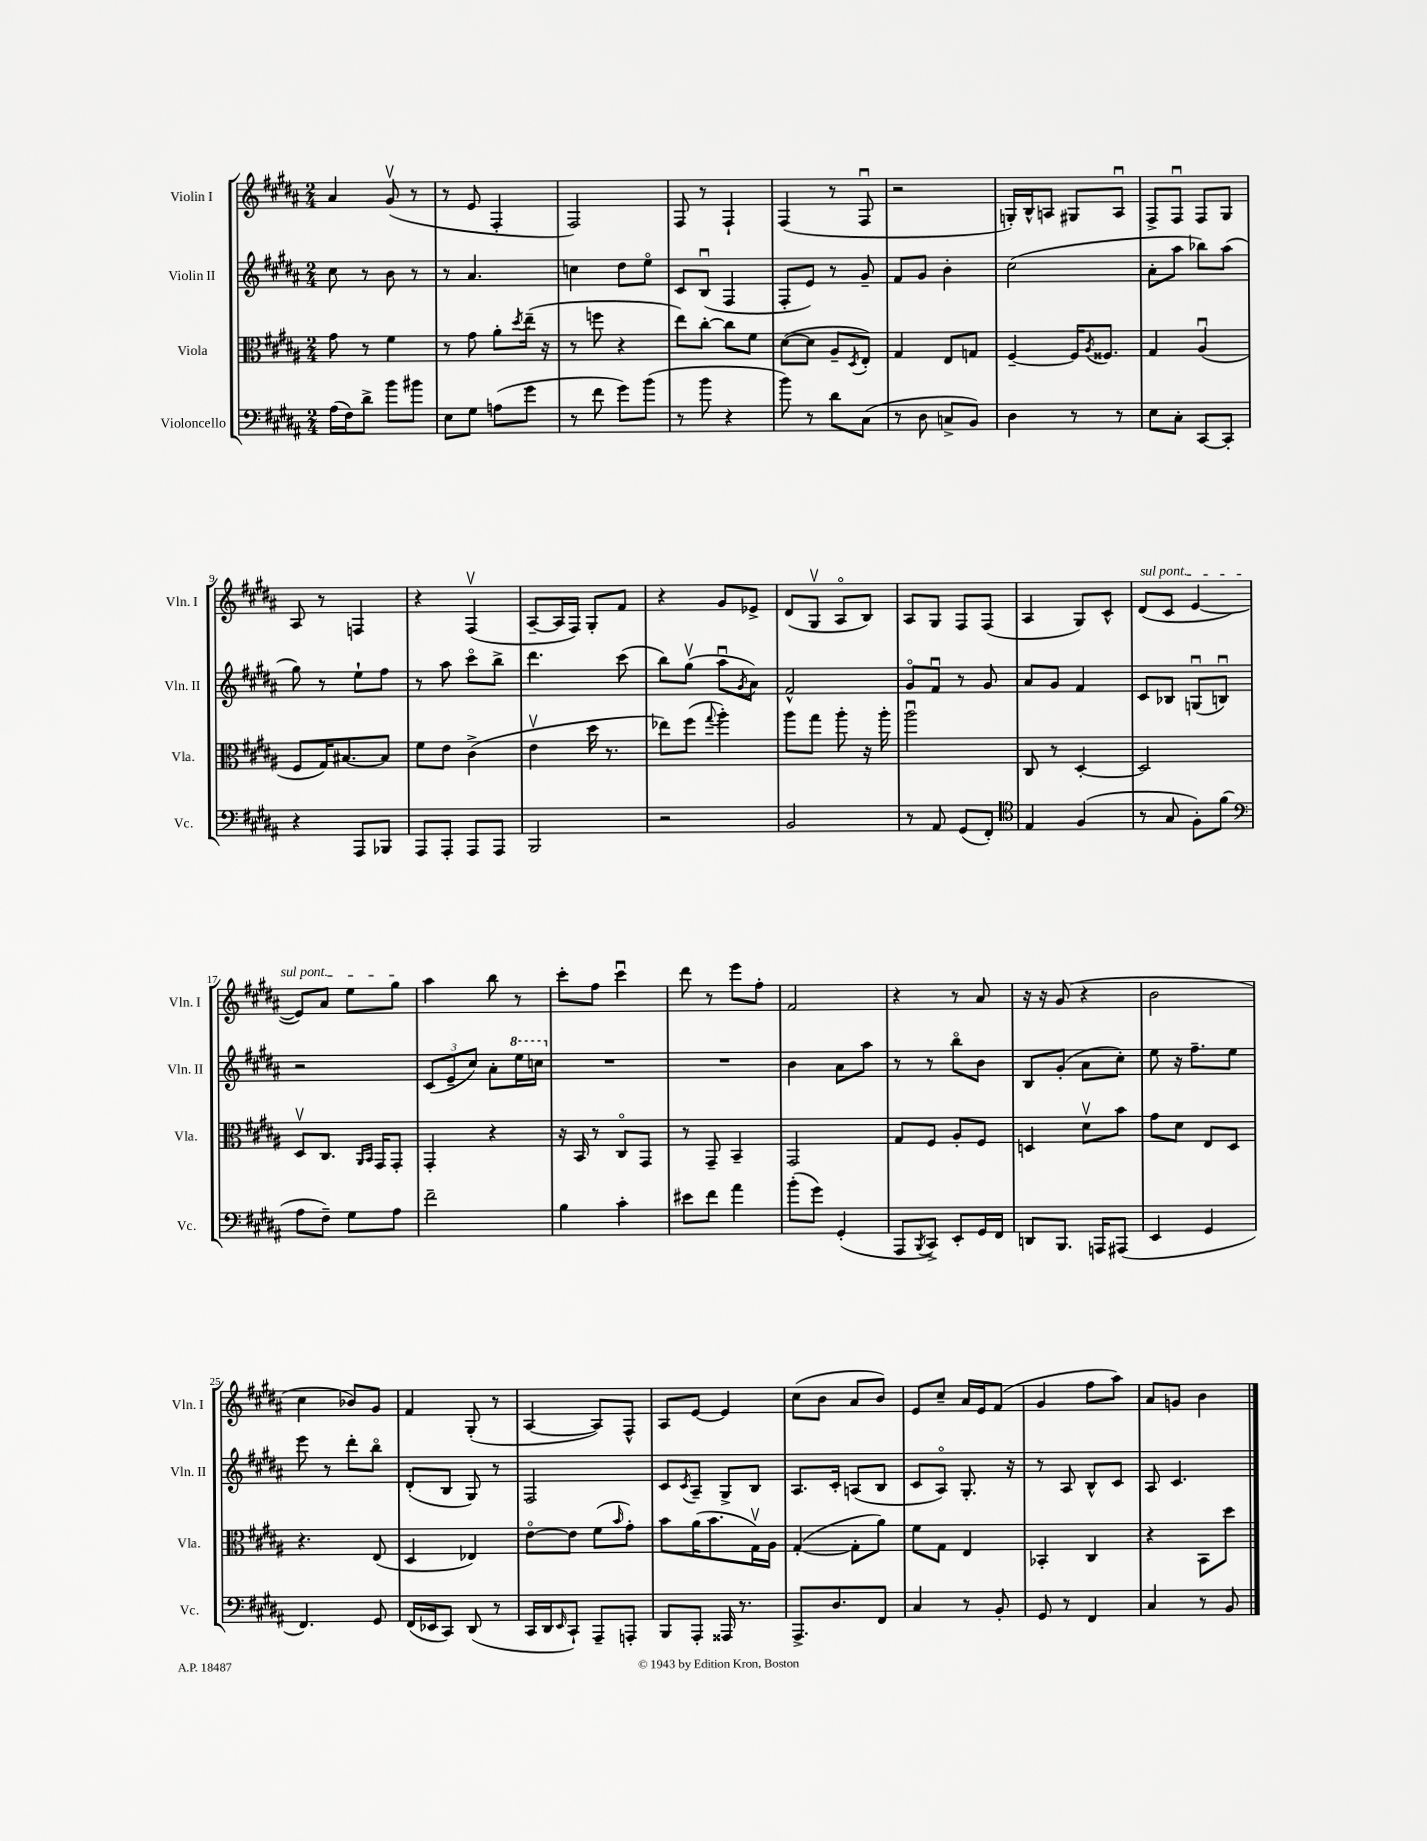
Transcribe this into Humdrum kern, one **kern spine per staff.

**kern	**kern	**kern	**kern
*staff4	*staff3	*staff2	*staff1
*clefF4	*clefC3	*clefG2	*clefG2
*k[f#c#g#d#a#]	*k[f#c#g#d#a#]	*k[f#c#g#d#a#]	*k[f#c#g#d#a#]
*M2/4	*M2/4	*M2/4	*M2/4
(16A#	8g#	8cc#	4a#
16F#)	.	.	.
8d#^	8r	8r	.
8b	4f#	8b	(8g#v
8b#	.	8r	8r
=	=	=	=
8E	8r	8r	8r
8G#	8g#	4.a#	8e
(8A	8a#'	.	4F#'
.	8qdd#	.	.
8g#	(16ee~	.	.
.	16r	.	.
=	=	=	=
8r	8r	4cc	2F#)
8f#	8ff	.	.
8g#)	4r	8dd#	.
(8b	.	8eeo	.
=	=	=	=
8r	8ee)	8c#	8F#
8b	[8cc#'	(8Bu	8r
4r	8cc#]	4F#	4F#`
.	8f#	.	.
=	=	=	=
8b)	([8d#	8F#'	(4F#
8r	8d#]	8e)	.
8d#	8A#~	8r	8r
.	8qD#	.	.
(8C#	8E')	8g#~	8F#u
=	=	=	=
8r	4G#	8f#	2r
8D#	.	8g#	.
8C^	8E	4b'	.
8BB)	8G	.	.
=	=	=	=
4D#	[4F#~	(2cc#	16G')
.	.	.	16B^^
.	.	.	8A
8r	16F#]	.	8G#
.	8qA#	.	.
.	8.F##	.	.
8r	.	.	8Au
=	=	=	=
8E	4G#	8a#'	8F#^
8C#'	.	8aa#	8F#u
[8CC#	(4A#u	8bb-)	8F#
8CC#']	.	(8aa#	8G#
=	=	=	=
4r	8F#	8gg#)	8A#
.	16G#)	8r	8r
.	[8.B#	.	.
8AAA#	.	8ee`	4F
8BBB-	8B#]	8ff#	.
=	=	=	=
8AAA#	8f#	8r	4r
8AAA#'	8e	8aa#	.
8AAA#	(4c#^	8ccc#o	(4F#v
8AAA#	.	8bb^	.
=	=	=	=
2BBB	4ev	4.ddd#	[8A#~
.	.	.	16A#]
.	.	.	16F#)
.	16dd#	.	8G#'
.	8.r	.	.
.	.	(8ccc#	8f#
=	=	=	=
2r	8ee-)	8bb)	4r
.	(8ff#	(8gg#v	.
.	8qqgg#	.	.
.	4aa#')	8aa#u	8g#
.	.	8qg#	.
.	.	8a#)	8e-^
=	=	=	=
2BB	8aa#	2f#^^	(8d#
.	8gg#	.	8G#v
.	8aa#'	.	8A#o
.	16r	.	8B)
.	16aa#'	.	.
=	=	=	=
8r	2aa#u	8g#o	8A#
8AA#	.	8f#u	8G#
(8GG#	.	8r	8F#
8FF#')	.	8g#	(8F#
=	=	=	=
*clefC4	*	*	*
4E	8C#	8a#	4A#
.	8r	8g#	.
(4F#	[4D#'	4f#	8G#)
.	.	.	8c#^^
=	=	=	=
8r	2D#]	8c#	(8d#
8G#	.	8B-	8c#
8F#')	.	(8Gu	[4e
(8f#	.	8Bu)	.
=	=	=	=
*clefF4	*	*	*
8A#	8D#v	2r	8e])
8F#~)	8.C#	.	8a#
8G#	.	.	8ee
.	16qqAA#	.	.
.	16qqBB	.	.
.	16GG#	.	.
8A#	8GG#'	.	8gg#
=	=	=	=
2f#~	4GG#'	(12c#	4aa#
.	.	12e~	.
.	.	12cc#)	.
.	4r	8a#'	8bb
.	.	16eee	8r
.	.	16ccc	.
=	=	=	=
4B	16r	2r	8ccc#'
.	16BB	.	.
.	8r	.	8ff#
4c#'	8C#o	.	4ccc#u
.	8GG#	.	.
=	=	=	=
8e#	8r	2r	8ddd#
8f#	8GG#~	.	8r
4a#	4BB~	.	8eee
.	.	.	8ff#'
=	=	=	=
(8b'	2GG#	4b	2f#
8g#)	.	.	.
(4GG#'	.	8a#	.
.	.	8aa#	.
=	=	=	=
8AAA#	8G#	8r	4r
8qBBB	.	.	.
8CC#^)	8F#	8r	.
8EE'	8A#'	8bbo	8r
16GG#	8F#	8b	8a#
16FF#	.	.	.
=	=	=	=
8DD	4D	8B	16r
.	.	.	16r
8.BBB	.	(8g#'	(8g#
.	8d#v	8a#	4r
16AAA	.	.	.
(8AAA#	8b	8cc#')	.
=	=	=	=
4EE	8g#	8ee	2b
.	8d#	16r	.
.	.	8.ff#~	.
4GG#	8E	.	.
.	8D#	8ee	.
=	=	=	=
4.FF#)	4.r	8eee	4cc#
.	.	8r	.
.	.	8ddd#'	8b-)
8GG#	(8E	8bbo	8g#
=	=	=	=
(16FF#	4D#	(8d#'	4f#
16EE-	.	.	.
8CC#)	.	8B	.
(8DD#	4E-)	8G#)	(8G#'
8r	.	8r	8r
=	=	=	=
16CC#	[8eo	2F#	[4A#
16DD#	.	.	.
16qqEE	.	.	.
8CC#`)	8e]	.	.
8AAA#~	(8f#	.	8A#])
.	16qqb	.	.
8AAA'	8g#')	.	8F#^^
=	=	=	=
8BBB	8b	8c#	8A#
.	.	8qc#	.
8AAA#'	(16a#	8A#~	[8e
.	8.b	.	.
16AAA##	.	8G#^	4e]
8.r	.	.	.
.	16G#v)	8B	.
.	16A#	.	.
=	=	=	=
8.AAA#^	([4G#'	8.A#	(8cc#
.	.	.	8b
8.D#	.	16c#'	.
.	8G#']	(8A	8a#
8FF#	8a#)	8B	8b)
=	=	=	=
4C#	8f#	8c#	8e
.	8G#	8A#o)	8cc#~
8r	4E	8.G#'	16a#
.	.	.	16e
8BB'	.	.	(8f#
.	.	16r	.
=	=	=	=
8GG#	4BB-'	8r	4g#
8r	.	8A#	.
4FF#	4C#	8B^^	8ff#
.	.	8c#	8aa#)
=	=	=	=
4C#	4r	8A#	8a#
.	.	4.c#	8g
8r	8BB	.	4b
8BB	8dd#	.	.
==	==	==	==
*-	*-	*-	*-
